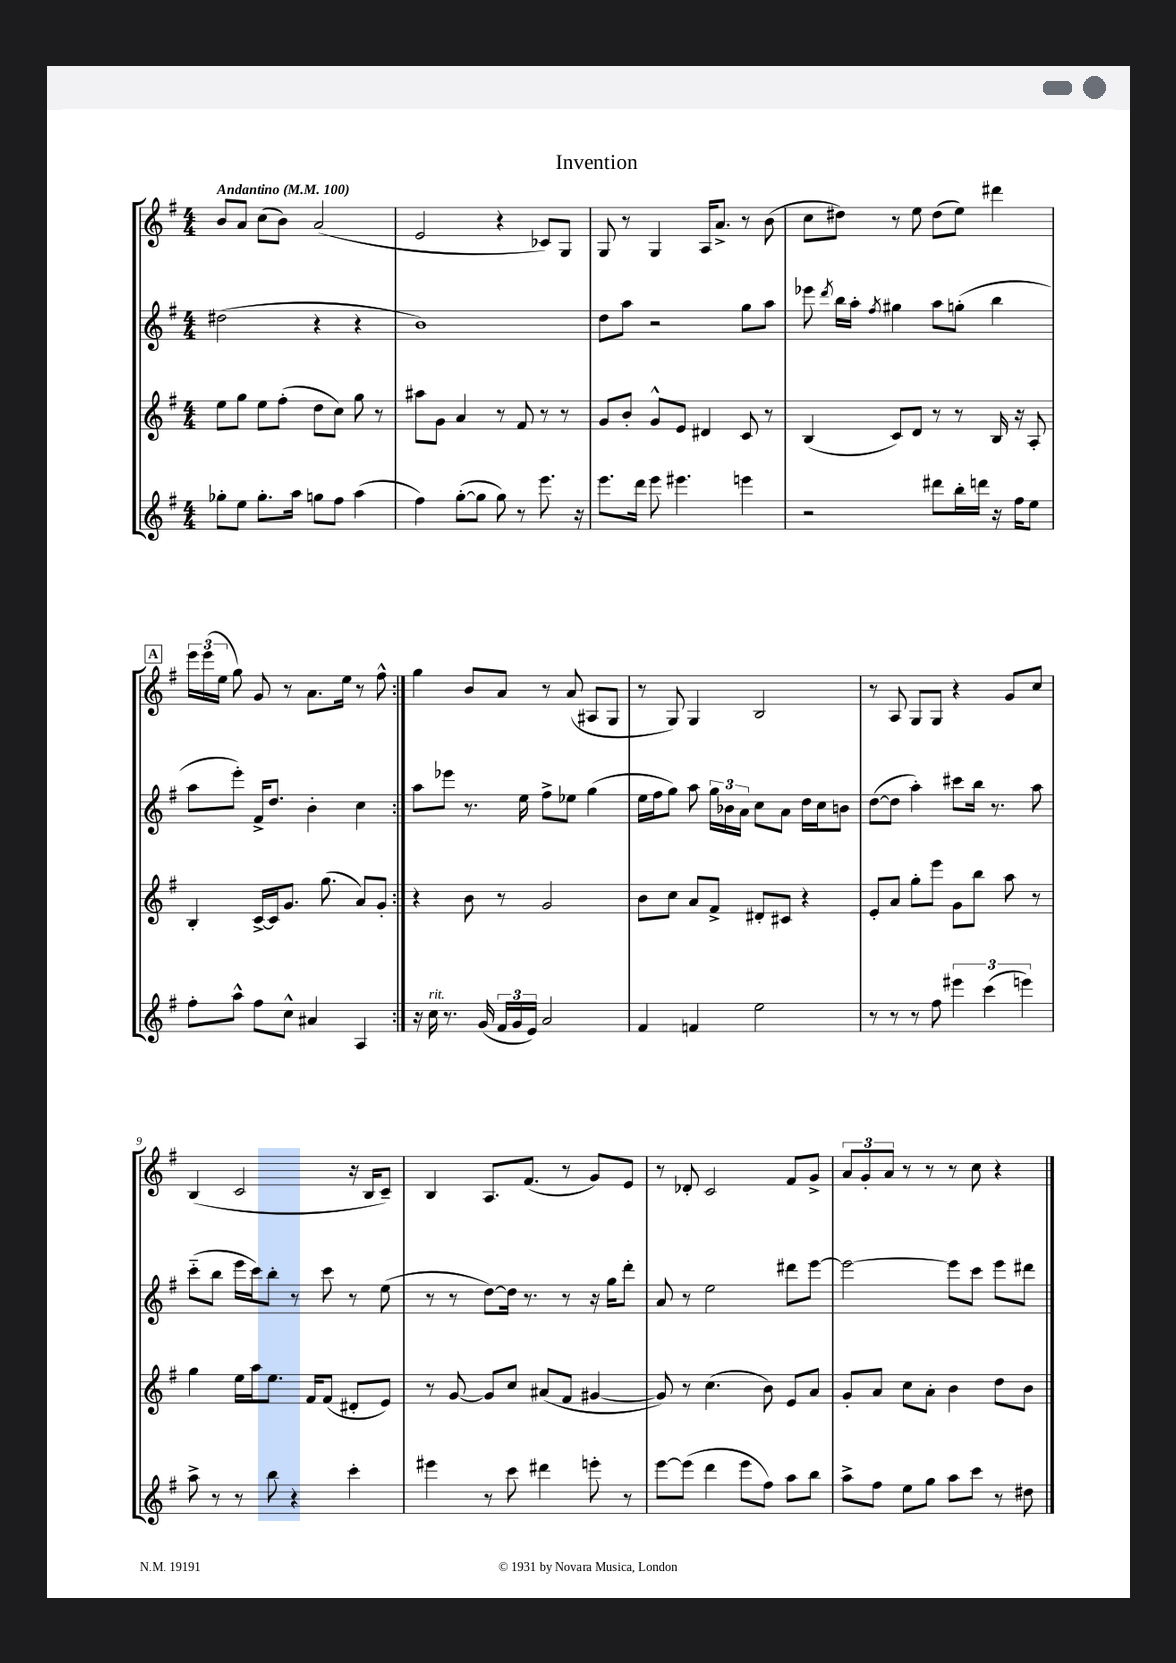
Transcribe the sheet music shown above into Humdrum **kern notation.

**kern	**kern	**kern	**kern
*part4	*part3	*part2	*part1
*staff4	*staff3	*staff2	*staff1
*clefG2	*clefG2	*clefG2	*clefG2
*k[f#]	*k[f#]	*k[f#]	*k[f#]
*M4/4	*M4/4	*M4/4	*M4/4
*MM100	*MM100	*MM100	*MM100
=1	=1	=1	=1
!	!	!	!LO:TX:a:B:t=Andantino
8gg-X'\L	8ee\L	(2dd#X\	8b/L
8ee\J	8gg\J	.	8a/J
8.gg-'\L	8ee\L	.	(8cc\L
.	(8ff#'\J	.	8b\J)
16aa\Jk	.	.	.
8ggn\L	8dd\L	4r	(2a/
8ff#\J	8cc\J)	.	.
(4aa\	8gg\	4r	.
.	8r	.	.
=2	=2	=2	=2
4ff#\)	8aa#X\L	1b)	2e/
.	8g\J	.	.
([8gg'\L	4a/	.	.
8gg\J]	.	.	.
8gg\)	8r	.	4r
8r	8f#/	.	.
8.eee\	8r	.	8c-X/L)
.	8r	.	8G/J
16r	.	.	.
=3	=3	=3	=3
8.eee\L	8g/L	8dd\L	8G/
.	8b'/J	8aa\J	8r
16ddd\Jk	.	.	.
8eee\	8g^^/L	2r	4G/
4.eee#X\	8e/J	.	.
.	4d#X/	.	16A/KL
.	.	.	8.a^/J
4eeen\	8c/	8gg\L	8r
.	8r	8aa\J	(8b\
=4	=4	=4	=4
2r	(4B/	8eee-X\	8cc\L
.	.	8qddd/	.
.	.	16bb\LL	8dd#X\J)
.	.	16aa'\JJ	.
.	.	8qff#/	.
.	8c/L)	4gg#X\	8r
.	8d/J	.	8ee\
8ddd#X\L	8r	8aa\L	(8dd#\L
16bb'\L	8r	(8ggn'\J	8ee\J)
16dddn\JJ	.	.	.
16r	16B/	4bb\	4ddd#X\
16ff#\KL	16r	.	.
8ee\J	8A'/	.	.
!!LO:LB:g=z
!!LO:REH:place=s1:t=A
=5	=5	=5	=5
8ff#'\L	4B'/	8aa\L	24eee\LL
.	.	.	(24eee\
.	.	.	24ee\JJ
8aa^^\J	.	8eee'\J)	8gg\)
8ff#\L	[16c^/LL	16f#^/KL	8g/
.	16c/J]	8.dd/J	.
8cc^^\J	8.g/J	.	8r
4a#X/	.	4b'\	8.a\L
.	(8.gg\	.	.
.	.	.	16ee\Jk
4A/	8a/L)	4cc\	8r
.	8g'/J	.	8ff#^^\
=6:|!	=6:|!	=6:|!	=6:|!
16r	4r	8aa\L	4gg\
!LO:TX:a:i:t=rit.	!	!	!
16cc\	.	.	.
8.r	.	8eee-X\J	.
.	8b\	8.r	8b/L
(16g/	.	.	.
24f#/LL	8r	.	8a/J
24g/	.	.	.
.	.	16ee\	.
24e/JJ)	.	.	.
2a/	2g/	8ff#^\L	8r
.	.	8ee-X\J	(8a/
.	.	(4gg\	8A#X/L
.	.	.	8G/J
=7	=7	=7	=7
4f#/	8b\L	16ee\LL	8r
.	.	16ff#\J	.
.	8cc\J	8gg\J)	8G/)
4fn/	8a/L	8aa\	4G/
.	8f#^/J	24gg\LL	.
.	.	24b-X\	.
.	.	24a\JJ	.
2ee\	8d#X'/L	8cc\L	2B/
.	8c#X/J	8a\J	.
.	4r	16dd\LL	.
.	.	16cc\J	.
.	.	8bn\J	.
=8	=8	=8	=8
8r	8e'/L	([8dd\L	8r
8r	8a/J	8dd\J]	8A/
8r	8gg'\L	4aa'\)	8G/L
8ff#\	8eee\J	.	8G/J
6eee#X\	8g\L	8ccc#X\L	4r
.	8bb\J	16bb\Jk	.
(6ccc\	.	.	.
.	.	8.r	.
.	8aa\	.	8g/L
6eeen\)	.	.	.
.	8r	8aa\	8cc/J
!!LO:LB:g=z
=9	=9	=9	=9
8aa^\	4gg\	(8ccc\L	(4B/
8r	.	8bb\J	.
8r	16ee\LL	16eee\LL	2c/
.	16aa\J	16ccc\J)	.
8bb\	8.ee\J	8bb'\J	.
4r	.	8r	.
.	16f#/KL	.	.
.	(8f#/J	8ccc\	.
4ccc'\	8d#X'/L	8r	16r
.	.	.	16B/KL
.	8e/J)	(8ee\	8c~/J)
=10	=10	=10	=10
4eee#X\	8r	8r	4B/
.	[8g/	8r	.
8r	8g/L]	[8dd\L)	8.A/L
8ccc\	8cc/J	16dd\Jk]	.
.	.	8.r	(8.f#/J
4ddd#X\	(8a#X/L	.	.
.	8f#/J	8r	8r
8eeen'\	[4g#X/	16r	8g/L)
.	.	16gg\KL	.
8r	.	8ddd'\J	8e/J
=11	=11	=11	=11
[8eee\L	8g#/])	8a/	8r
(8eee\J]	8r	8r	8d-X'/
4ddd\	(4.cc\	2ee\	2c/
8eee\L	.	.	.
8ff#\J)	8b\)	.	.
8aa\L	8e/L	8ddd#X\L	8f#/L
8bb\J	8a/J	[8eee\J	8g^/J
=12	=12	=12	=12
8aa^\L	8g'/L	2eee\_	12a/L
.	.	.	12g'/
8ff#\J	8a/J	.	.
.	.	.	12a/J
8ee\L	8cc\L	.	8r
8gg\J	8a'\J	.	8r
8aa\L	4b\	8eee\L]	8r
8ccc\J	.	8ccc\J	8cc\
8r	8dd\L	8eee\L	4r
8dd#X\	8b\J	8ddd#X\J	.
==	==	==	==
*-	*-	*-	*-
